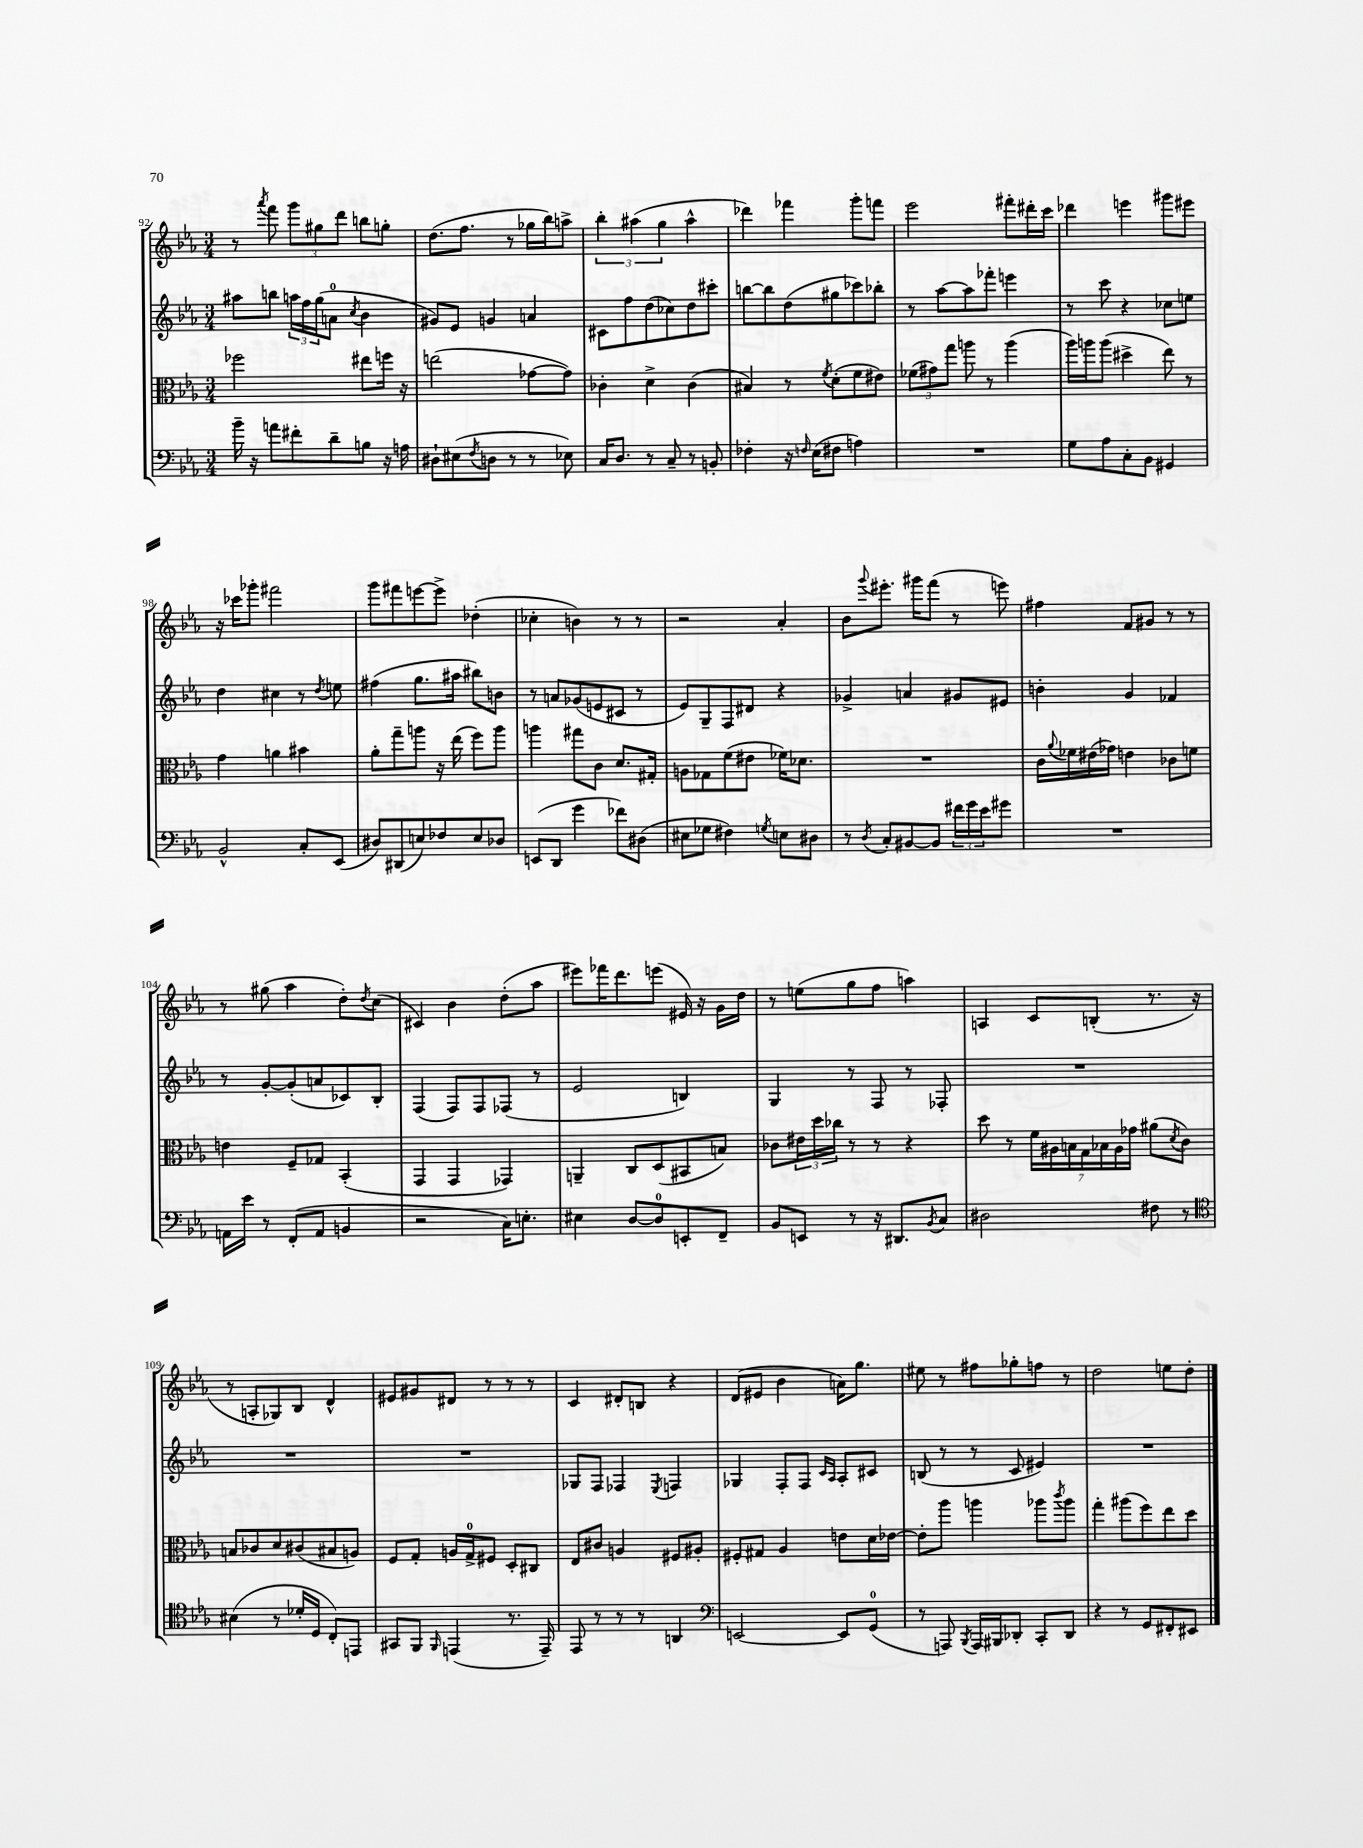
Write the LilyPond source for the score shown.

<<
\new StaffGroup <<
\new Staff = "s0" {
    \clef treble \key ees \major \numericTimeSignature \time 3/4
    r8 \acciaccatura { aes'''8 } f'''8 \tuplet 3/2 { g'''8 gis''8 d'''8 } b''8 g''8-. |
    d''8.( f''8. r8 ges''16 bes''16) a''8-> |
    \tuplet 3/2 { bes''4-. ais''4( g''4 } ais''4-^ |
    des'''4) fes'''4 g'''8-. f'''8 |
    ees'''2 fis'''8-. dis'''16-. c'''16 |
    des'''4 e'''4 gis'''8 eis'''8 |
    r16 ces'''16 ges'''8-. fis'''2 |
    g'''8 fis'''8 e'''8~ e'''8-> des''4-.( |
    ces''4-. b'4) r8 r8 |
    r2 aes'4-. |
    bes'8 \appoggiatura { g'''8 } eis'''8.-. gis'''16 f'''8( r8 e'''8) |
    fis''4 f'8 gis'8 r8 r8 |
    r8 gis''8( aes''4 d''8-.) \acciaccatura { d''8 } c''8( |
    cis'4) bes'4 d''8-.( aes''8 |
    eis'''8) fes'''16 d'''8. e'''8( eis'16) r16 g'16 d''16 |
    r8 e''8( g''8 f''8 a''4) |
    a4 c'8 b8-.( r8. r16 |
    r8 a8-. ges8) bes8 d'4-^ |
    eis'8 gis'8 dis'8 r8 r8 r8 |
    c'4 dis'8-. b8 r4 |
    d'8( eis'8 bes'4 a'16) g''8. |
    eis''8 r8 fis''8 ges''8-. f''8 r8 |
    d''2 e''8 d''8-. \bar "|." |
}
\new Staff = "s1" {
    \clef treble \key ees \major \numericTimeSignature \time 3/4
    ais''8 b''8 \tuplet 3/2 { a''16 f''16 g''16( } a'8-0 \acciaccatura { c''8 } bes'4 |
    gis'8) ees'8 g'4 a'4 |
    cis'8 f''8 d''8( ces''8) d''8 cis'''8-. |
    b''8~ b''8 d''8( gis''8 ces'''8) bes''8-. |
    r8 aes''8~ aes''8 fes'''8-. e'''4 |
    r8 c'''8 r4 ces''8 e''8 |
    d''4 cis''4 r8 \acciaccatura { d''8 } e''8 |
    fis''4( g''8. ais''16 bis''8) b'8 |
    r8 a'8 ges'8( e'8 cis'8 r8 |
    ees'8) g8-- f8 dis'8 r4 |
    ges'4-> a'4 gis'8 eis'8 |
    b'4-. g'4 fes'4 |
    r8 g'8~-. g'8-.( a'8 ces'8) bes8-. |
    f4( f8) f8 fes8( r8 |
    ees'2 b4) |
    g4 r8 f8 r8 fes8-. |
    R2. |
    R2. |
    R2. |
    ges8 f8 fes4 \acciaccatura { ees8 } f4 |
    ges4 f8-. f8 \grace { c'16 aes16 } aes8-. cis'8 |
    b8( r8 r8 c'8 eis'4) |
    R2. \bar "|." |
}
\new Staff = "s2" {
    \clef alto \key ees \major \numericTimeSignature \time 3/4
    fes''2 eis''8 f''16 r16 |
    e''2( ges'8~ ges'8) |
    ces'4-. d'4-> ces'4( |
    bis4) r8 \acciaccatura { f'8 } d'8-.( f'8 eis'8) |
    \tuplet 3/2 { fes'8( gis'8) g''8 } a''8 r8 a''4( |
    aes''16) a''16 a''8( dis''4-> ees''8) r8 |
    g'4 a'4 bis'4 |
    aes'8-. g''8-- a''8 r16 ees''16( f''8) a''8 |
    a''4 gis''8 c'8 d'8. gis16-. |
    a8 ges8 f'8( eis'8 fes'16) des'8. |
    R2. |
    c'16 \appoggiatura { aes'8 } fes'16 eis'16( ges'16) e'4 ces'8 f'8 |
    e'4 f8-- ges8 bes,4-.( |
    g,4 g,4 ges,4) |
    a,4-- c8 d8( bis,8 b8) |
    ces'8 \tuplet 3/2 { eis'16 d''16 ces''16 } r8 r8 r4 |
    d''8 r8 \tuplet 7/4 { f'16 ais16 b16 g16 bes16 ais16 ges'16 } ais'8( \acciaccatura { d'8 } c'8) |
    b8 ces'8 d'8 cis'8( bis8 a8) |
    f8 g8-. a16 g16-0-> fis8 d8-. cis8 |
    ees8 cis'8 a4 fis8 ais8-. |
    fis8-. gis8 aes4 e'8 d'16 ees'16~ |
    ees'8-. aes''8 a''4 aes''8 \acciaccatura { c'''8 } aes''8 |
    g''4-. ais''8( f''8) ees''8 d''8 \bar "|." |
}
\new Staff = "s3" {
    \clef bass \key ees \major \numericTimeSignature \time 3/4
    bes'16-- r16 a'8 fis'8-. d'8-- b8 r16 a16 |
    dis8-! eis8( \acciaccatura { f8 } d8 r8 r8 ees8) |
    c16 d8. r8 c8-- r8 b,8-. |
    fes4-. r16 \grace { f16 } ees16( fis8 a4) |
    R2. |
    g8 aes8 c8-. bes,8 gis,4 |
    bes,2-^ c8-. ees,8( |
    dis8) dis,8( e8) fes8 e8 des8 |
    e,8( d,8 g'4 fes'8) dis8( |
    eis8 ges8 fis4) \acciaccatura { g8 } e8 dis8 |
    r8 \acciaccatura { d8 } c8-. bis,8~ bis,8 \tuplet 3/2 { fis'16 g'16 ees'16 } gis'8 |
    R2. |
    a,16 ees'16 r8 f,8-.( a,8 b,4 |
    r2 c16) e8.-. |
    eis4 d8~ d8-0 e,8-. f,8-- |
    bes,8 e,8 r8 r16 dis,8. \acciaccatura { bes,8 } c8 |
    dis2 fis8 r8 |
    \clef tenor bis4( r8 des'16-. d16 c8-.) e,8 |
    gis,8 f,8 \grace { f,16 } e,4( r8. e,16--) |
    ees,8 r8 r8 r8 a,4 |
    \clef bass e,2~ e,8 g,8-0( |
    r8 a,,8) \acciaccatura { bes,,8 } a,,16 bis,,16 des,8-. c,8-. des,8 |
    r4 r8 g,8 fis,8-. eis,8 \bar "|." |
}
>>
>>
\layout { \context { \Score currentBarNumber = #92 } }
